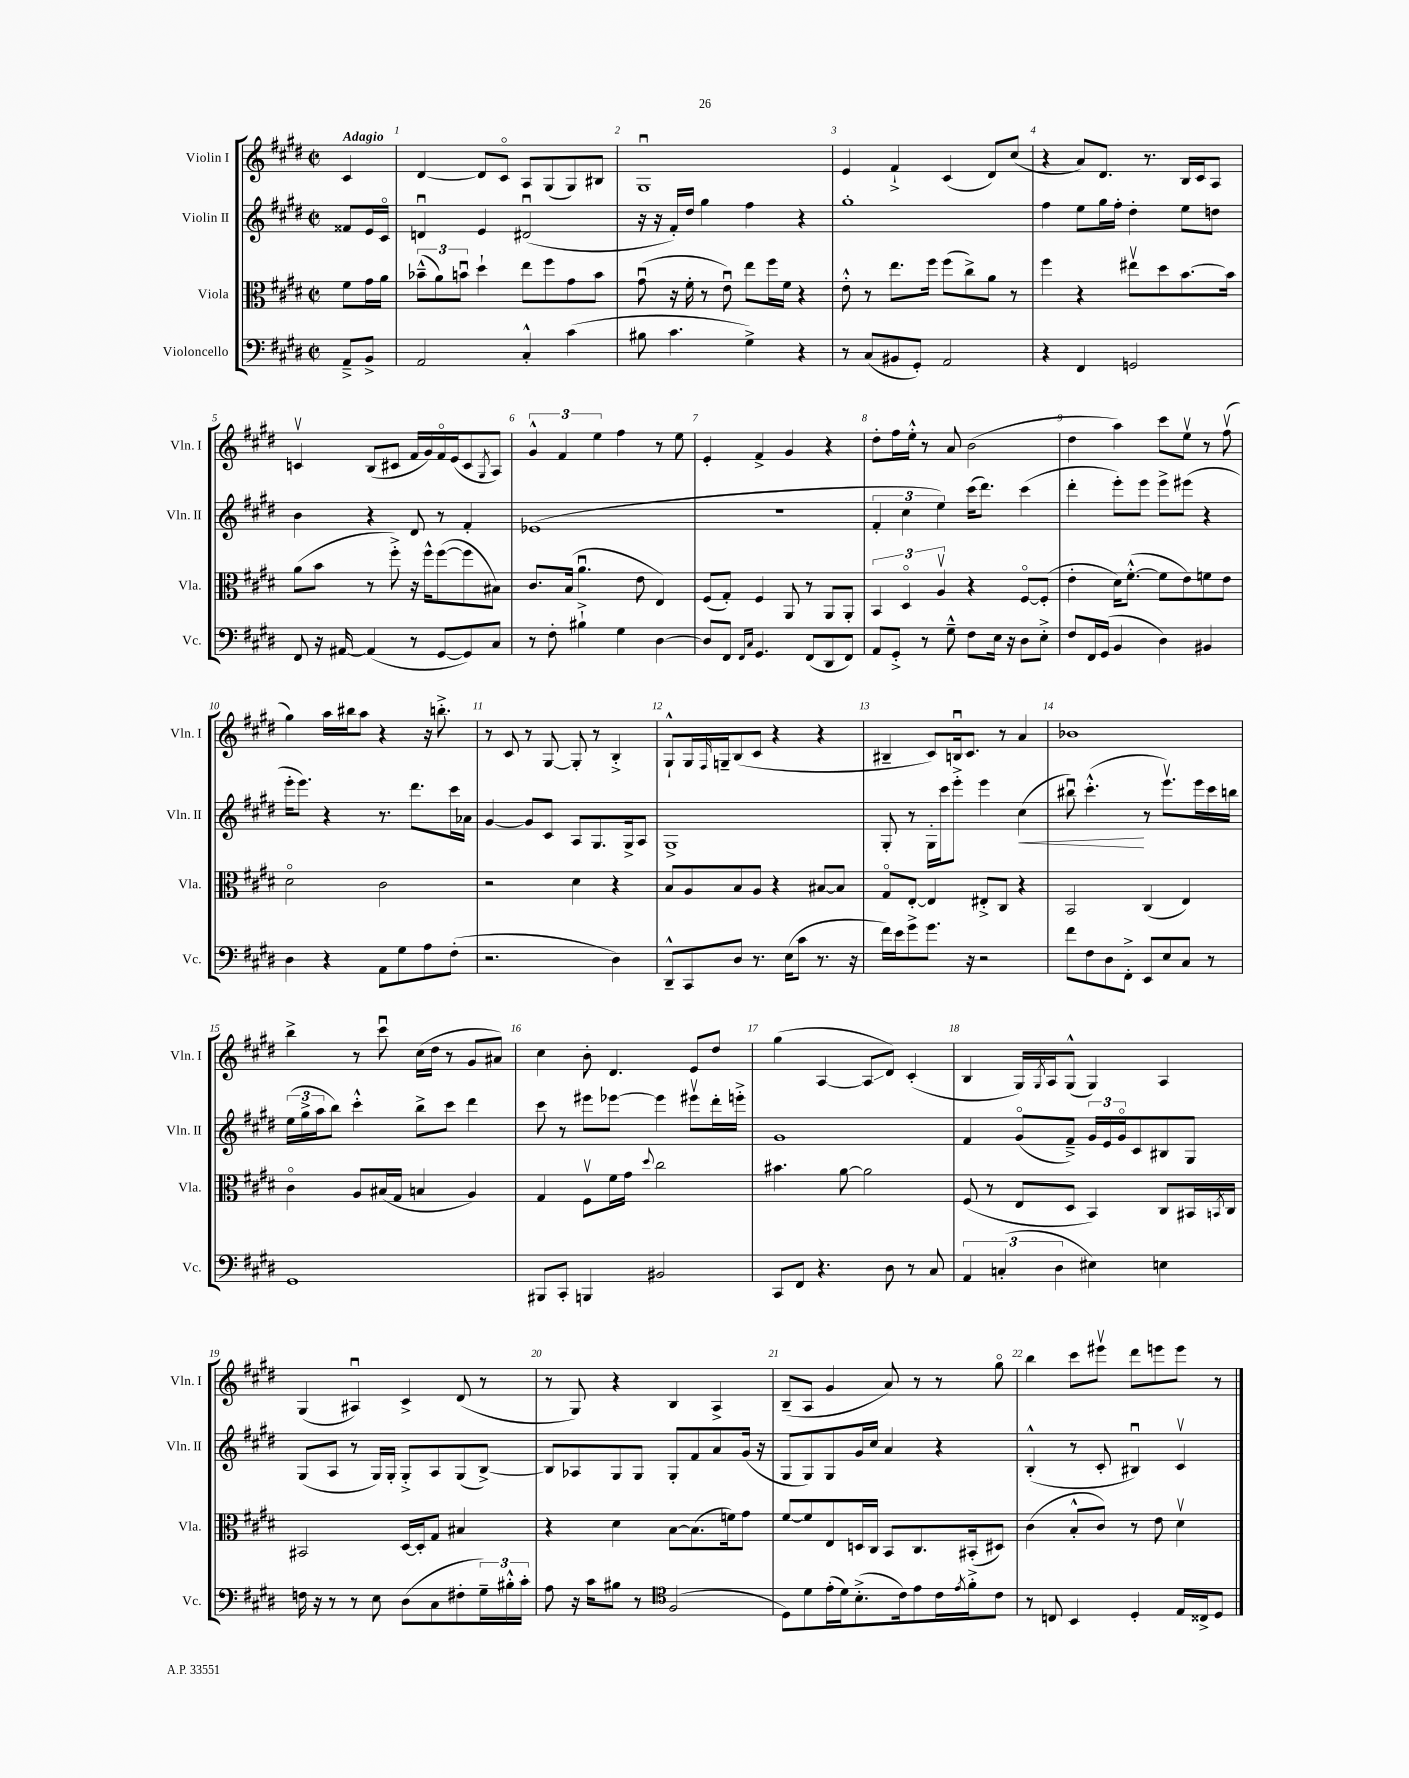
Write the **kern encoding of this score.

**kern	**kern	**kern	**kern
*staff4	*staff3	*staff2	*staff1
*clefF4	*clefC3	*clefG2	*clefG2
*k[f#c#g#d#]	*k[f#c#g#d#]	*k[f#c#g#d#]	*k[f#c#g#d#]
*M2/2	*M2/2	*M2/2	*M2/2
*met(c|)	*met(c|)	*met(c|)	*met(c|)
8AA~^/L	8f#\L	8f##/L	4c#/
8BB^/J	16g#\L	16e/L	.
.	16a\JJ	16c#o/JJ	.
=	=	=	=
2AA/	(12b-~^^\L	4du/	[4d#/
.	12a\)	.	.
.	12bu\J	.	.
.	4dd#`\	4e/	8d#/]L
.	.	.	8c#o/J
4C#'^^/	8ee\L	(2d#u/	8A/L
.	8ff#\	.	(8G#/
(4c#\	8g#\	.	8G#/)
.	8b\J	.	8B#/J
=	=	=	=
8B#\	(8g#u\	16r	1G#u
.	.	16r	.
4.c#\	16r	16f#'/LL)	.
.	16f#'\	16dd#/JJ	.
.	8r	4gg#\	.
.	8eu\)	.	.
4G#^\)	8ee\L	4ff#\	.
.	16ff#\L	.	.
.	16f#\JJ	.	.
4r	4r	4r	.
=	=	=	=
8r	8e'^^\	1gg#'	4e/
(8C#/L	8r	.	.
8BB#/	8.ee\L	.	4f#`^/
8GG#'/J)	.	.	.
.	16ff#\Jk	.	.
2AA/	(8ff#\L	.	(4c#/
.	8cc#^\)	.	.
.	8a\J	.	8d#/L)
.	8r	.	(8cc#/J
=	=	=	=
4r	4ff#\	4ff#\	4r
4FF#/	4r	8ee\L	8a/L)
.	.	16gg#\L	8.d#/J
.	.	16ff#'\JJ	.
2GG/	8ee#v\L	4dd#'\	.
.	.	.	8.r
.	8dd#\	.	.
.	[8.b\	8ee\L	16B/LL
.	.	.	16c#/J
.	.	8dd\J	8A/J
.	16b\]Jk	.	.
=	=	=	=
8FF#/	(8a\L	4b\	4cv/
16r	8b\J	.	.
[16AA#/	.	.	.
(4AA#/]	8r	4r	(8B/L
.	8ff#'^\)	.	8c#/J
8r	16r	8d#/	16f#/LL
.	16ff#^^\LK	.	16g#/)
[8GG#/L	([8ff#\	8r	16f#o/
.	.	.	(16e/J
8GG#/])	8ff#\]	4f#'/	8c#/
.	.	.	8qG#/
8C#/J	8B#\J)	.	8A/J)
=	=	=	=
8r	8.c#/L	(1e-	6g#^^/
8F#'\	.	.	.
.	.	.	6f#/
.	(16B/Jk	.	.
4B#`^\	4.au\	.	.
.	.	.	6ee\
4G#\	.	.	4ff#\
.	8e\	.	.
[4D#\	4E/)	.	8r
.	.	.	8ee\
=	=	=	=
8D#/]L	(8F#/L	1r	4e'/
8FF#/J	8G#'/J)	.	.
16qqFF#/LL	.	.	.
16qqC#/JJ	.	.	.
4.GG#/	4F#/	.	4f#^/
.	8AA/	.	4g#/
(8FF#/L	8r	.	.
8DD#/	8AA/L	.	4r
8FF#/J)	8AA'/J	.	.
=	=	=	=
8AA/L	6BB/	6f#'/	8dd#'\L
8GG#'^/J	.	.	16ff#\L
.	6D#o/	6cc#\	.
.	.	.	16ee'^^\JJ
8r	.	.	8r
.	6Av/	6ee\)	.
8G#~^^\	.	.	8a/
8F#\L	4r	(16ccc#\LK	(2b\
.	.	8.ddd#\J)	.
16E\Jk	.	.	.
16r	.	.	.
8D#\L	[8F#o/L	(4ccc#\	.
8E'^\J	(8F#'/]J	.	.
=	=	=	=
8F#/L	4e'\	4ddd#'\	4dd#\
16FF#/L	.	.	.
(16GG#/JJ	.	.	.
4BB/	16d#\LK)	8eee'\L)	4aa\)
.	([8.f#'^^\J	.	.
.	.	8eee\J	.
4D#\)	8f#\]L	8eee^\L	8ccc#\L
.	8e\)	(8eee#\J	8eev\J
4BB#/	8f\	4r	8r
.	8e\J	.	(8ff#v\
=	=	=	=
4D#\	2d#o\	16eee'\LK	4gg#\)
.	.	8.eee\J)	.
4r	.	4r	16aa\LL
.	.	.	16bb#\J
.	.	.	8aa\J
8AA\L	2c#\	8.r	4r
8G#\	.	.	.
.	.	8.ddd#\L	.
8A\	.	.	16r
.	.	.	8.bb'^\
(8F#'\J	.	16ccc#\L	.
.	.	16a-\JJ	.
=	=	=	=
2.r	2r	[4g#/	8r
.	.	.	8c#/
.	.	8g#/]L	8r
.	.	8c#/J	[8G#/
.	4d#\	8A/L	8G#'/]
.	.	8.G#/	8r
4D#\)	4r	.	4B'^/
.	.	16G#^/k	.
.	.	8A/J	.
=	=	=	=
8DD#~^^/L	8B/L	1G#^	8G#`^^/L
8CC#/	8A/	.	16G#/L
.	.	.	16qqF#/
.	.	.	16G~/J
8D#/J	8B/	.	(8B/
8.r	8A/J	.	8c#/J
.	4r	.	4r
(16E\LK	.	.	.
8c#\J	.	.	.
8.r	[8B#/L	.	4r
.	8B#/]J	.	.
16r	.	.	.
=	=	=	=
16f#\LL)	8G#o/L	8G#'/	4B#~/
16e\J	.	.	.
8g#^\	[8E'/J	8r	.
8.g#\J	4E/]	16G#'\LL	8c#/L)
.	.	16ccc#\J	.
.	.	8eee'^\J	16Bu/k
16r	.	.	8.c#/J
2r	8E#'^/L	4eee\	.
.	8C#/J	.	8r
.	4r	(4cc#\	4a/
=	=	=	=
8f#\L	2BB/	8bb#u\)	1b-
8F#\	.	(4.ccc#'^^\	.
8D#\	.	.	.
8FF#'^\J	.	.	.
8EE/L	(4C#/	8r	.
8E/	.	8.eeev\L)	.
8C#/J	4E/)	.	.
.	.	16eee\L	.
8r	.	16ccc#\	.
.	.	16bb\JJ	.
=	=	=	=
1GG#	4c#o\	(24ee\LL	4bb^\
.	.	24gg#^\	.
.	.	24aa\J	.
.	.	8bb\J)	.
.	8A/L	4ccc#'^^\	8r
.	(16B#/L	.	8ccc#u\
.	16G#/JJ	.	.
.	4B/	8bb^\L	(16cc#\LL
.	.	.	16dd#\JJ
.	.	8ccc#\J	8r
.	4A/)	4ddd#\	8g#/L
.	.	.	8a#/J)
=	=	=	=
8BBB#/L	4G#/	8ccc#\	4cc#\
8CC#'/J	.	8r	.
4BBB/	8F#v\L	8eee#\L	8b'\
.	16f#\L	[8eee-\J	4.d#/
.	16g#\JJ	.	.
.	8qqdd#/	.	.
2BB#/	2cc#\	4eee-\]	.
.	.	8eee#v\L	8e/L
.	.	16ddd#'\L	8dd#/J
.	.	16eee'^\JJ	.
=	=	=	=
8CC#/L	4.b#\	1g#	(4gg#\
8FF#/J	.	.	.
4.r	.	.	[4A/
.	[8a\	.	.
.	2a\]	.	8A/]L
8D#\	.	.	8d#/J)
8r	.	.	(4c#'/
8C#/	.	.	.
=	=	=	=
6AA/	(8F#/	4f#/	4B/
.	8r	.	.
(6C'/	.	.	.
.	8E/L	(8g#o/L	16G#/LL)
.	.	.	8qG#/
.	.	.	16A/J
6D#\	.	.	.
.	8D#/J	8f#~^/J)	(8G#^^/J
4E#\)	4BB/)	24g#/LL	4G#/)
.	.	24e/	.
.	.	24g#o/J	.
.	.	8c#/	.
4E\	8C#/L	8B#/	4A/
.	16BB#/L	8G#/J	.
.	8qBB/	.	.
.	16C#/JJ	.	.
=	=	=	=
16F\	2BB#/	(8G#/L	(4G#/
16r	.	.	.
8r	.	8A/J	.
8r	.	8r	4A#u/)
8E\	.	16G#/LL)	.
.	.	16G#'/JJ	.
(8D#\L	[16D#/LL	8G#'^/L	4c#^/
.	16D#'/]J	.	.
8C#\	8G#/J	8A/	.
8F#'\	4B#/	(8G#/	(8d#/
24G#~\L)	.	[8B^/J)	8r
24B#'^^\	.	.	.
24c#'\JJ	.	.	.
=	=	=	=
8A\	4r	8B/]L	8r
16r	.	8A-/	8G#/)
16c#\LK	.	.	.
8B#\J	4d#\	8G#/	4r
8r	.	8G#/J	.
*clefC4	*	*	*
(2F#/	[8B\L	8G#'/L	4B/
.	(8.B\]	8f#/	.
.	.	8a/	4A^/
.	16f\k)	.	.
.	8g#\J	(16g#/Jk	.
.	.	16r	.
=	=	=	=
8D#\L)	[8f#/L	8G#/L	(8B~/L
8d#\	8f#/]	8G#/)	8A/J
(16e'\L	8E/	8G#/	4g#/
16d#\J)	.	.	.
(8.B'^\	16D/L	16g#/L	.
.	16C#/JJ	16cc#/JJ	.
.	8BB/L	4a/	8a/)
16c#\k)	.	.	.
8e\	8.C#/	.	8r
16c#\L	.	4r	8r
8qe/	.	.	.
16f#'^\J	(16BB#'/k	.	.
8c#\J	8D#/J)	.	8gg#o\
=	=	=	=
8r	(4c#\	(4B'^^/	4bb\
8C/	.	.	.
4BB/	8B'^^/L	8r	8ccc#\L
.	8c#/J)	8c#'/	8eee#v\J
4D#'/	8r	4B#u/)	8ddd#\L
.	8e\	.	8eee\
16E/LL	4d#v\	4c#v/	8eee\J
16C##^/J	.	.	.
8D#/J	.	.	8r
==	==	==	==
*-	*-	*-	*-
